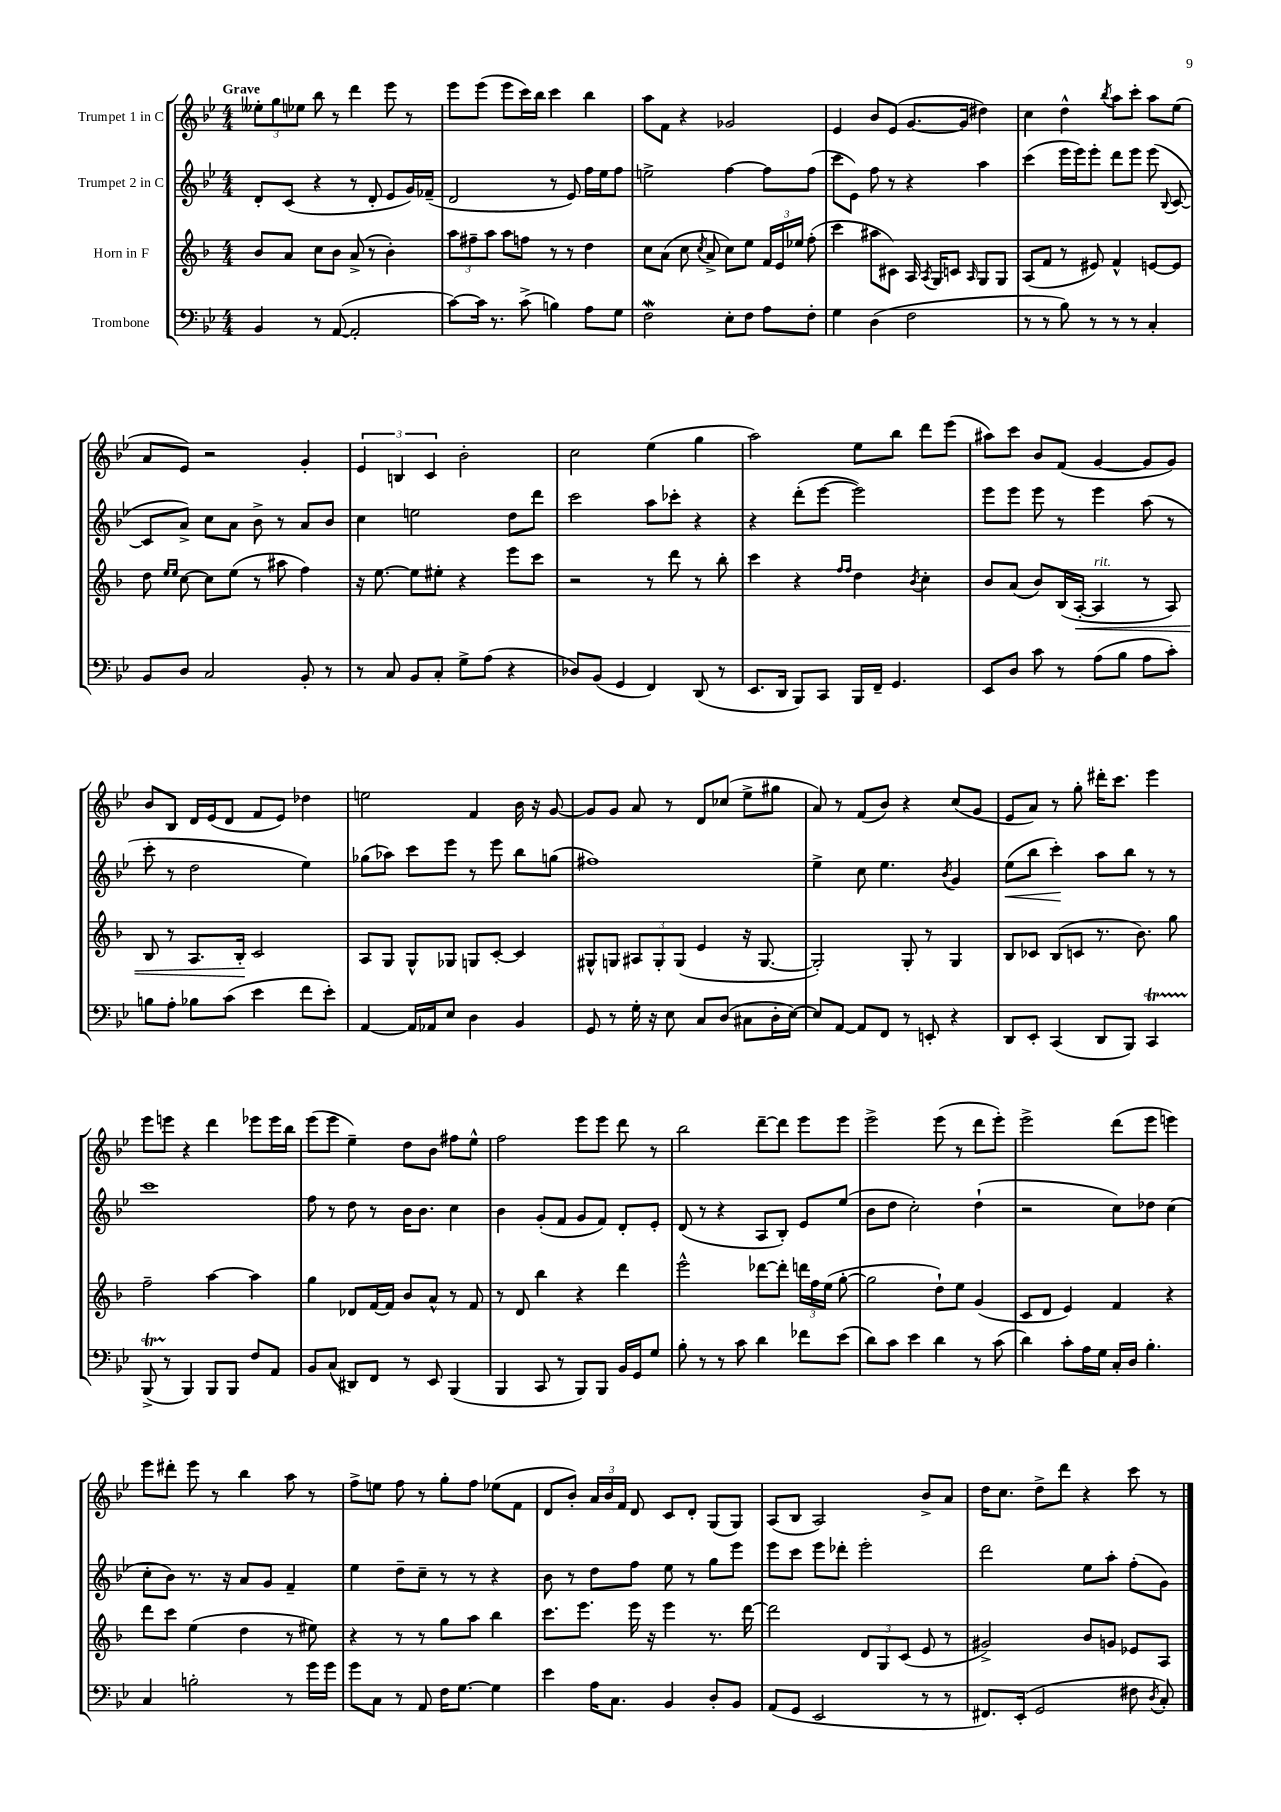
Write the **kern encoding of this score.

**kern	**kern	**dynam	**kern	**dynam	**kern
*part4	*part3	*part3	*part2	*part2	*part1
*staff4	*staff3	*staff3	*staff2	*staff2	*staff1
*I"Trombone	*I"Horn in F	*	*I"Trumpet 2 in C	*	*I"Trumpet 1 in C
*clefF4	*clefG2	*	*clefG2	*	*clefG2
*k[b-e-]	*k[b-]	*	*k[b-e-]	*	*k[b-e-]
*M4/4	*M4/4	*	*M4/4	*	*M4/4
=1	=1	=1	=1	=1	=1
!	!	!	!	!	!LO:TX:a:B:t=Grave
4BB-/	8b-/L	.	8d'/L	.	12ee--X'\L
.	.	.	.	.	12gg\
.	8a/J	.	(8c/J	.	.
.	.	.	.	.	12ee-X\J
8r	8cc\L	.	4r	.	8bb-\
([8AA/	8b-\J	.	.	.	8r
2AA'/]	(8a^/	.	8r	.	4ddd\
.	8r	.	8d'/	.	.
.	4b-'\)	.	8e-/L	.	8eee-\
.	.	.	16g/L)	.	8r
.	.	.	(16f-X~/JJ	.	.
=2	=2	=2	=2	=2	=2
[8c\L)	12aa\L	.	2d/	.	8eee-\L
.	12ff#X~\	.	.	.	.
16c\Jk]	.	.	.	.	(8eee-\J
.	12aa\J	.	.	.	.
8.r	.	.	.	.	.
.	8aa\L	.	.	.	8eee-\L
(8c^\	8ffn\J	.	.	.	16ccc\L)
.	.	.	.	.	16bb-\JJ
4Bn\)	8r	.	8r	.	4ccc\
.	8r	.	8e-/)	.	.
8A\L	4dd\	.	16ff\LL	.	4bb-\
.	.	.	16ee-\J	.	.
8G\J	.	.	8ff\J	.	.
=3	=3	=3	=3	=3	=3
2FW\	8cc\L	.	2een^\	.	8aa\L
.	(8a\J	.	.	.	8f\J
.	8cc\	.	.	.	4r
.	8qcc/	.	.	.	.
.	8a^/	.	.	.	.
8E-'\L	8cc\L)	.	[4ff\	.	2g-X/
8F\J	8ee\J	.	.	.	.
8A\L	24f/LL	.	8ff\L]	.	.
.	24e/	.	.	.	.
.	24ee-X/JJ	.	.	.	.
8F'\J	(8ff'\	.	(8ff\J	.	.
=4	=4	=4	=4	=4	=4
4G\	4ccc\	.	8ccc\L	.	4e-/
.	.	.	8e-\J)	.	.
(4D\	8aa#X\L	.	8ff\	.	8b-/L
.	8c#X\J)	.	8r	.	(8e-/J
2F\	16A/	.	4r	.	[8.g/L
.	8qA/	.	.	.	.
.	16G/KL	.	.	.	.
.	8cn/J	.	.	.	.
.	.	.	.	.	16g/Jk]
.	16qqA/	.	.	.	.
.	8G/L	.	4aa\	.	4dd#X\)
.	8G/J	.	.	.	.
=5	=5	=5	=5	=5	=5
8r	(8A/L	.	(4ccc\	.	4cc\
8r	8f/J	.	.	.	.
8B-\)	8r	.	16eee-\LL	.	4dd^^\
.	.	.	16eee-\J)	.	.
8r	8e#X/)	.	8eee-'\J	.	.
.	.	.	.	.	8qbb-/
8r	4f^^/	.	8ddd\L	.	8aa\L
8r	.	.	8eee-\J	.	8ccc'\J
4C'/	[8en/L	.	(8eee-\	.	8aa\L
.	.	.	8qqB-/	.	.
.	8e/J]	.	[8c/	.	(8ee-\J
!!LO:LB:g=z
=6	=6	=6	=6	=6	=6
8BB-/L	8dd\	.	8c/L]	.	8a/L
.	16qqee/LL	.	.	.	.
.	16qqee/JJ	.	.	.	.
8D/J	[8cc\	.	8a^/J)	.	8e-/J)
2C/	8cc\L]	.	8cc\L	.	2r
.	(8ee\J	.	8a\J	.	.
.	8r	.	8b-^\	.	.
.	8aa#X\	.	8r	.	.
8BB-'/	4ff\)	.	8a/L	.	4g'/
8r	.	.	8b-/J	.	.
=7	=7	=7	=7	=7	=7
8r	16r	.	4cc\	.	6e-/
.	[8.ee\	.	.	.	.
8C/	.	.	.	.	.
.	.	.	.	.	6Bn/
8BB-/L	8ee\L]	.	2een\	.	.
.	.	.	.	.	6c/
8C'/J	8ee#X'\J	.	.	.	.
8G^\L	4r	.	.	.	2b-'\
(8A\J	.	.	.	.	.
4r	8eee\L	.	8dd\L	.	.
.	8ccc\J	.	8ddd\J	.	.
=8	=8	=8	=8	=8	=8
8D-X/L)	2r	.	2ccc\	.	2cc\
(8BB-/J	.	.	.	.	.
4GG/	.	.	.	.	.
4FF/)	8r	.	8aa\L	.	(4ee-\
.	8ddd\	.	8ccc-X'\J	.	.
(8DD/	8r	.	4r	.	4gg\
8r	8bb-'\	.	.	.	.
=9	=9	=9	=9	=9	=9
8.EE-/L	4ccc\	.	4r	.	2aa\)
16DD/Jk	.	.	.	.	.
8BBB-/L)	4r	.	(8ddd'\L	.	.
8CC/J	.	.	[8eee-\J	.	.
.	16qqff/LL	.	.	.	.
.	16qqff/JJ	.	.	.	.
16BBB-/LL	4dd\	.	2eee-\])	.	8ee-\L
16FF~/JJ	.	.	.	.	.
4.GG/	.	.	.	.	8bb-\J
.	8qb-/	.	.	.	.
.	4cc'\	.	.	.	8ddd\L
.	.	.	.	.	(8eee-\J
=10	=10	=10	=10	=10	=10
8EE-/L	8b-/L	.	8eee-\L	.	8aa#X\L)
8D/J	(8a/J	.	8eee-\J	.	8ccc\J
8c\	8b-/L)	.	8eee-\	.	8b-/L
8r	(16B-/L	.	8r	.	(8f/J
!	!	!LO:HP:b	!	!	!
.	[16A'/JJ	<	.	.	.
!	!LO:TX:a:i:t=rit.	!	!	!	!
(8A\L	4A/]	.	4eee-\	.	[4g/
8B-\J	.	.	.	.	.
8A\L	8r	.	(8aa\	.	8g/L]
8c'\J)	8A/)	.	8r	.	8g/J)
!!LO:LB:g=z
=11	=11	=11	=11	=11	=11
8Bn\L	8B-/	.	8ccc'\	.	8b-/L
8A'\J	8r	.	8r	.	8B-/J
8B-X\L	8.A/L	.	2dd\	.	16d/LL
.	.	.	.	.	(16e-/J
(8c\J	.	.	.	.	8d/J
.	16B-'/Jk	.	.	.	.
4e-\	2c/	[	.	.	8f/L
.	.	.	.	.	8e-/J)
8f\L	.	.	4ee-\)	.	4dd-X\
8e-'\J)	.	.	.	.	.
=12	=12	=12	=12	=12	=12
[4AA/	8A/L	.	(8gg-X\L	.	2een\
.	8G/J	.	8aa-X\J)	.	.
16AA/LL]	8G^^/L	.	8ccc\L	.	.
16AA-X/J	.	.	.	.	.
8E-/J	8G-X/J	.	8eee-\J	.	.
4D\	8Gn/L	.	8r	.	4f/
.	[8c'/J	.	8eee-\	.	.
4BB-/	4c/]	.	8bb-\L	.	16b-\
.	.	.	.	.	16r
.	.	.	(8ggn\J	.	[8g/
=13	=13	=13	=13	=13	=13
8GG/	8G#X^^/L	.	1ff#X)	.	8g/L]
8r	8Gn/J	.	.	.	8g/J
16G'\	12A#X/L	.	.	.	8a/
16r	.	.	.	.	.
.	12G'/	.	.	.	.
8E-\	.	.	.	.	8r
.	(12G/J	.	.	.	.
8C/L	4e/	.	.	.	8d/L
(8D/J	.	.	.	.	(8cc-X/J
8C#X\L	16r	.	.	.	8ee-^\L
.	[8.G/	.	.	.	.
16D'\L	.	.	.	.	8gg#X\J
[16E-\JJ)	.	.	.	.	.
=14	=14	=14	=14	=14	=14
8E-/L]	2G'/])	.	4ee-^\	.	8a/)
[8AA/J	.	.	.	.	8r
8AA/L]	.	.	8cc\	.	(8f/L
8FF/J	.	.	4.ee-\	.	8b-/J)
8r	8G'/	.	.	.	4r
8EEn'/	8r	.	.	.	.
.	.	.	8qb-/	.	.
4r	4G/	.	4g/	.	(8cc/L
.	.	.	.	.	8g/J
=15	=15	=15	=15	=15	=15
!	!	!	!	!LO:HP:b	!
8DD/L	8B-/L	.	(8ee-\L	<	8e-/L
8EE-'/J	8c-X/J	.	8bb-\J	.	8a/J)
(4CC/	(8B-/L	.	4ccc'\)	.	8r
.	8cn/J	.	.	.	8gg'\
8DD/L	8.r	.	8aa\L	[	16ddd#X'\KL
.	.	.	.	.	8.ccc\J
8BBB-/J)	.	.	8bb-\J	.	.
.	8.b-\)	.	.	.	.
4CCT/	.	.	8r	.	4eee-\
.	8gg\	.	8r	.	.
!!LO:LB:g=z
=16	=16	=16	=16	=16	=16
(8BBB-TTT^/	2ff~\	.	1ccc	.	8eee-\L
8r	.	.	.	.	8eeen\J
4BBB-/)	.	.	.	.	4r
8BBB-/L	[4aa\	.	.	.	4ddd\
8BBB-/J	.	.	.	.	.
8F/L	4aa\]	.	.	.	8eee-X\L
8AA/J	.	.	.	.	16eee-\L
.	.	.	.	.	16bb-\JJ
=17	=17	=17	=17	=17	=17
8BB-/L	4gg\	.	8ff\	.	(8eee-\L
(8C/J	.	.	8r	.	8eee-\J
8DD#X/L)	8d-X/L	.	8dd\	.	4ee-~\)
8FF/J	[16f/L	.	8r	.	.
.	16f/JJ]	.	.	.	.
8r	8b-/L	.	16b-\KL	.	8dd\L
.	.	.	8.b-\J	.	.
8EE-/	8a^^/J	.	.	.	8b-\J
(4BBB-/	8r	.	4cc\	.	8ff#X\L
.	8f/	.	.	.	8ee-^^\J
=18	=18	=18	=18	=18	=18
4BBB-/	8r	.	4b-\	.	2ff\
.	8d/	.	.	.	.
8CC/	4bb-\	.	(8g'/L	.	.
8r	.	.	8f/J	.	.
8BBB-/L)	4r	.	8g/L	.	8eee-\L
8BBB-/J	.	.	8f/J)	.	8eee-\J
16BB-/LL	4ddd\	.	8d'/L	.	8ddd\
16GG/J	.	.	.	.	.
8G/J	.	.	8e-'/J	.	8r
=19	=19	=19	=19	=19	=19
8B-'\	2eee^^\	.	(8d/	.	2bb-\
8r	.	.	8r	.	.
8r	.	.	4r	.	.
8c\	.	.	.	.	.
4d\	[8ddd-X\L	.	8A/L	.	[8ddd~\L
.	8ddd-'\J]	.	8B-'/J)	.	8ddd\J]
8f-X\L	24dddn\LL	.	8e-/L	.	8eee-\L
.	24ff\	.	.	.	.
.	(24ee\JJ	.	.	.	.
(8e-\J	[8gg'\	.	(8ee-/J	.	8eee-\J
=20	=20	=20	=20	=20	=20
8d\L)	2gg\]	.	8b-\L	.	2eee-^\
8c\J	.	.	8dd\J	.	.
4e-\	.	.	2cc'\)	.	.
4d\	8dd`\L)	.	.	.	(8eee-\
.	8ee\J	.	.	.	8r
8r	(4g/	.	(4dd`\	.	8ddd\L
(8c\	.	.	.	.	8eee-'\J)
=21	=21	=21	=21	=21	=21
4d\)	8c/L	.	2r	.	2eee-^\
.	8d/J	.	.	.	.
8c'\L	4e/)	.	.	.	.
16A\L	.	.	.	.	.
16G\JJ	.	.	.	.	.
16C'/LL	4f/	.	8cc\L)	.	(8ddd\L
16D/JJ	.	.	.	.	.
4.B-'\	.	.	8dd-X\J	.	8eee-\J
.	4r	.	(4cc\	.	4eeen\)
!!LO:LB:g=z
=22	=22	=22	=22	=22	=22
4C/	8ddd\L	.	8cc'\L	.	8eee-\L
.	8ccc\J	.	8b-\J)	.	8ddd#X'\J
2Bn'\	(4ee\	.	8.r	.	8eee-\
.	.	.	.	.	8r
.	.	.	16r	.	.
.	4dd\	.	8a/L	.	4bb-\
.	.	.	8g/J	.	.
8r	8r	.	4f~/	.	8aa\
16g\LL	8ee#X\)	.	.	.	8r
16g\JJ	.	.	.	.	.
=23	=23	=23	=23	=23	=23
8g\L	4r	.	4ee-\	.	8ff^\L
8C\J	.	.	.	.	8een\J
8r	8r	.	8dd~\L	.	8ff\
8AA/	8r	.	8cc~\J	.	8r
16F\KL	8gg\L	.	8r	.	8gg'\L
[8.G\J	.	.	.	.	.
.	8aa\J	.	8r	.	8ff\J
4G\]	4bb-\	.	4r	.	(8ee-X\L
.	.	.	.	.	8f\J
=24	=24	=24	=24	=24	=24
4e-\	8.ccc\L	.	8b-\	.	8d/L
.	.	.	8r	.	8b-'/J)
.	8.eee\J	.	.	.	.
16A\KL	.	.	8dd\L	.	24a/LL
.	.	.	.	.	24b-/
8.C\J	.	.	.	.	.
.	.	.	.	.	24f/JJ
.	16eee\	.	8ff\J	.	8d/
.	16r	.	.	.	.
4BB-/	4eee\	.	8ee-\	.	8c/L
.	.	.	8r	.	8d'/J
8D'/L	8.r	.	8gg\L	.	(8G/L
8BB-/J	.	.	8eee-\J	.	8G/J)
.	[16ddd\	.	.	.	.
=25	=25	=25	=25	=25	=25
(8AA/L	2ddd\]	.	8eee-\L	.	(8A/L
8GG/J	.	.	8ccc\J	.	8B-/J
2EE-/	.	.	8eee-\L	.	2A/)
.	.	.	8ddd-X'\J	.	.
.	12d/L	.	2eee-'\	.	.
.	12G/	.	.	.	.
.	(12c/J	.	.	.	.
8r	8e/	.	.	.	8b-^/L
8r	8r	.	.	.	8a/J
=26	=26	=26	=26	=26	=26
8.FF#X/L)	2g#X^/)	.	2ddd\	.	16dd\KL
.	.	.	.	.	8.cc\J
(16EE-'/Jk	.	.	.	.	.
2GG/	.	.	.	.	8dd^\L
.	.	.	.	.	8ddd\J
.	8b-/L	.	8ee-\L	.	4r
.	8gn/J	.	8aa'\J	.	.
8F#X\	8e-X/L	.	(8ff'\L	.	8ccc\
8qD/	.	.	.	.	.
8C'/)	8A/J	.	8g\J)	.	8r
==	==	==	==	==	==
*-	*-	*-	*-	*-	*-
